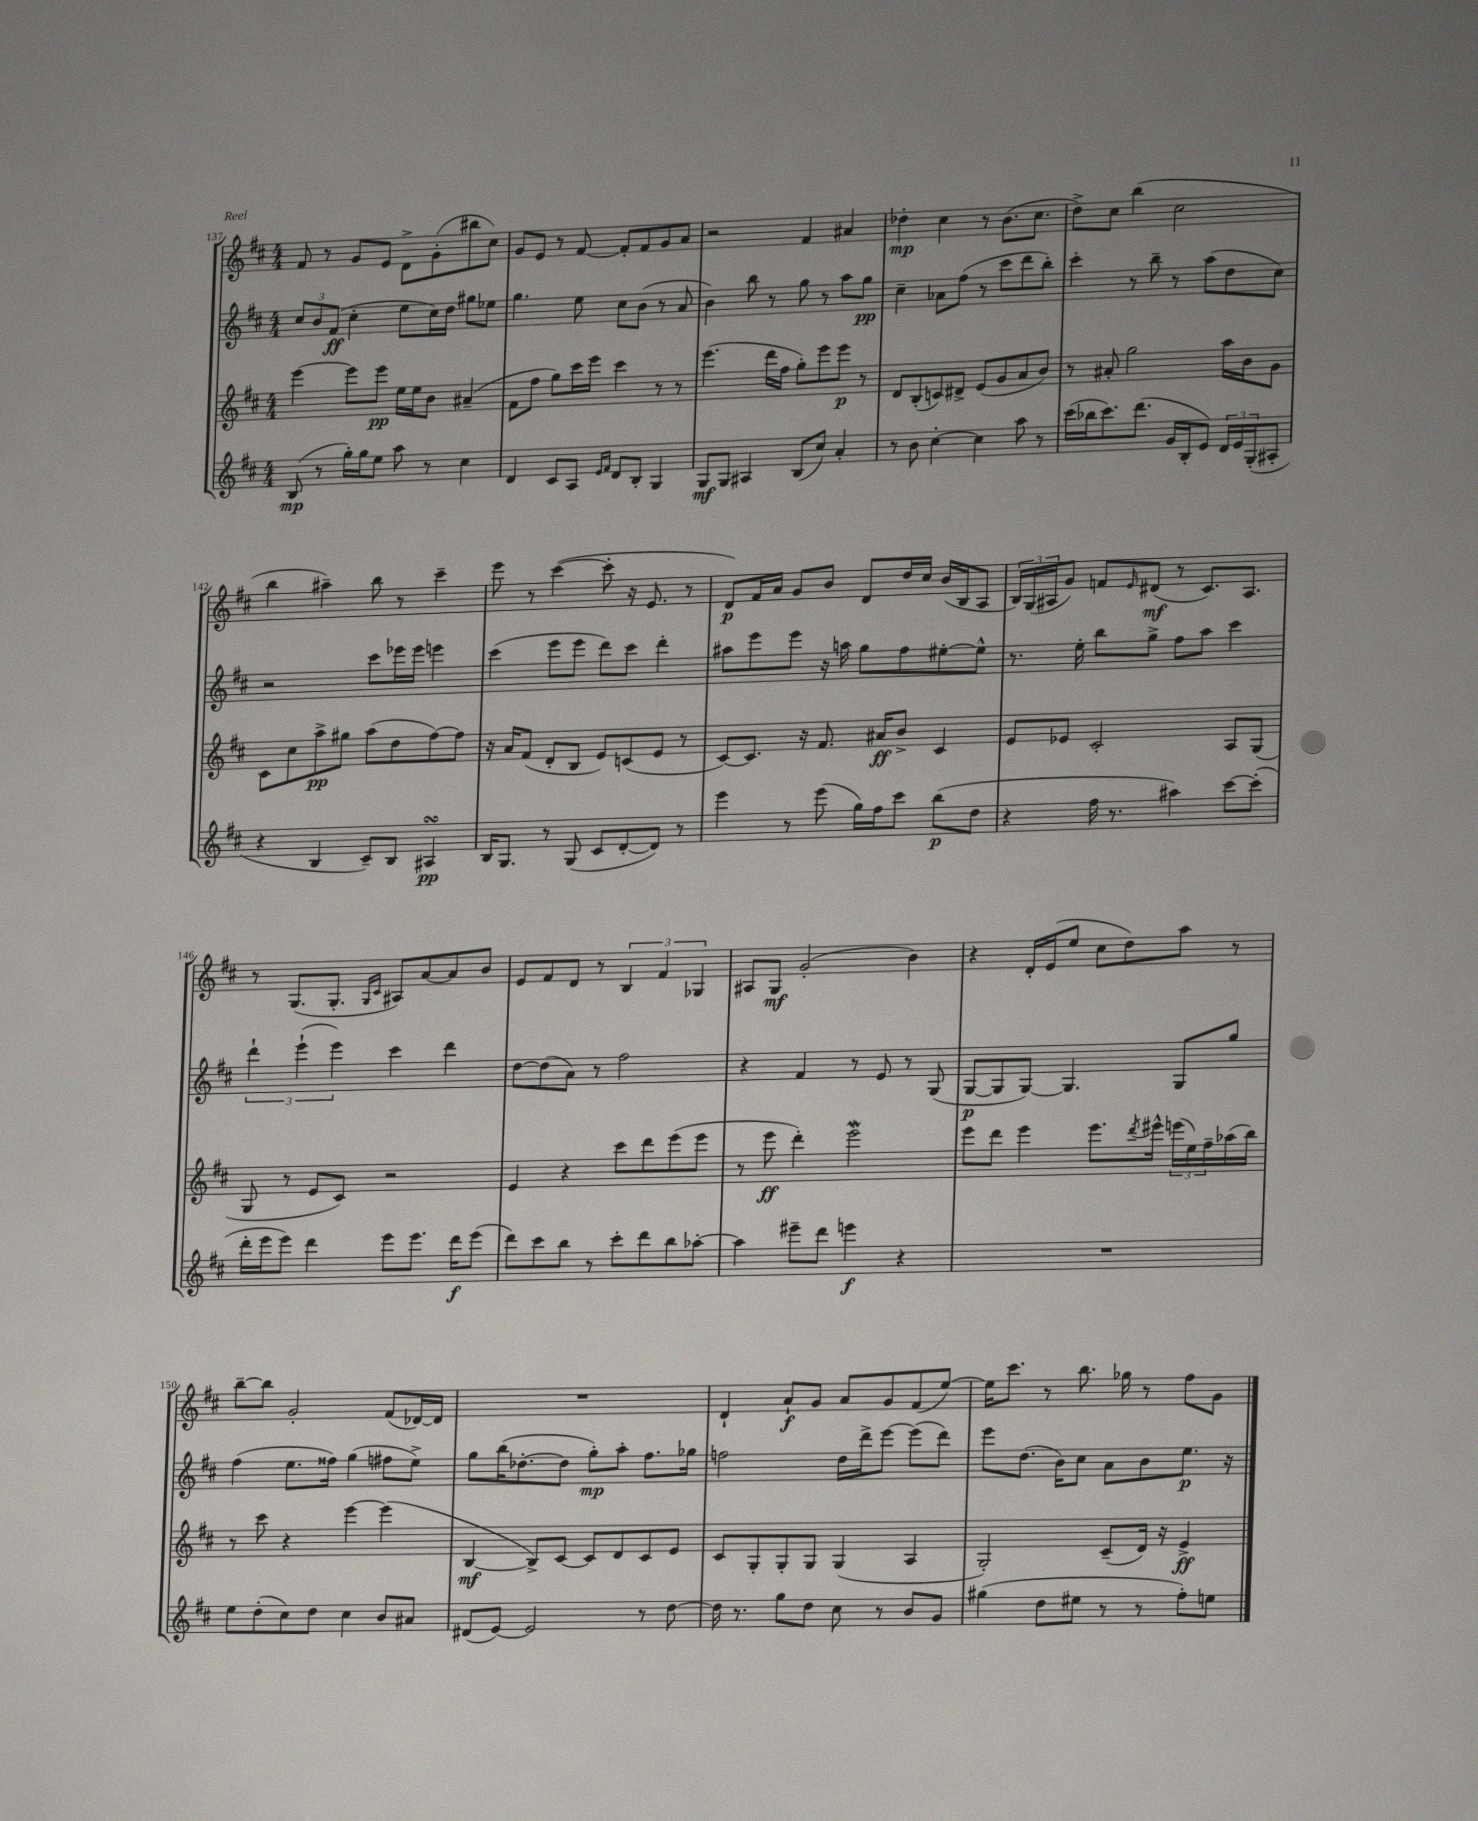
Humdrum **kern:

**kern	**dynam	**kern	**dynam	**kern	**dynam	**kern	**dynam
*part4	*part4	*part3	*part3	*part2	*part2	*part1	*part1
*staff4	*staff4	*staff3	*staff3	*staff2	*staff2	*staff1	*staff1
*clefG2	*	*clefG2	*	*clefG2	*	*clefG2	*
*k[f#c#]	*	*k[f#c#]	*	*k[f#c#]	*	*k[f#c#]	*
*M4/4	*	*M4/4	*	*M4/4	*	*M4/4	*
=137	=137	=137	=137	=137	=137	=137	=137
(8B/	mp	[4eee\	.	12cc#/L	.	8f#/	.
.	.	.	.	12b/	.	.	.
8r	.	.	.	.	.	8r	.
.	.	.	.	(12f#/J	ff	.	.
16gg'\LL)	.	8eee\L]	.	4cc#'\	.	8g/L	.
16gg\J	.	.	.	.	.	.	.
8ee\J	.	8eee\J	pp	.	.	8e/J	.
8aa\	.	16ee\LL	.	8ee\L	.	8d^\L	.
.	.	16ee\J	.	.	.	.	.
8r	.	8b\J	.	16cc#\L)	.	(8g'\	.
.	.	.	.	16dd\JJ	.	.	.
4cc#\	.	(4a#X~/	.	8gg#X\L	.	8bb#X\	.
.	.	.	.	8ee-X\J	.	8cc#\J)	.
=138	=138	=138	=138	=138	=138	=138	=138
4d/	.	8f#\L	.	4.gg\	.	8g/L	.
.	.	8ff#\J	.	.	.	8e/J	.
8c#/L	.	8gg\L)	.	.	.	8r	.
8A/J	.	16ccc#\L	.	8ee\	.	[8f#/	.
.	.	16eee\JJ	.	.	.	.	.
16qqe/LL	.	.	.	.	.	.	.
16qqf#/JJ	.	.	.	.	.	.	.
8d/L	.	4ccc#\	.	8cc#\L	.	8f#'/L]	.
8B'/J	.	.	.	(8b\J	.	8f#/	.
4G/	.	8r	.	8r	.	8g/	.
.	.	8r	.	8a/	.	8a/J	.
=139	=139	=139	=139	=139	=139	=139	=139
8G/L	mf	(4.eee\	.	4b\)	.	2r	.
8G/J	.	.	.	.	.	.	.
4A#X/	.	.	.	8bb\	.	.	.
.	.	16ddd\LL	.	8r	.	.	.
.	.	16ff#\JJ	.	.	.	.	.
(8B/L	.	8gg'\L)	.	8gg\	.	4f#/	.
8cc#/J)	.	8eee\	.	8r	.	.	.
4a'/	.	8eee\J	p	8aa\L	.	4a#X/	.
.	.	8r	.	8gg\J	pp	.	.
=140	=140	=140	=140	=140	=140	=140	=140
8r	.	8d/L	.	4cc#~\	.	4dd-X'\	mp
8b\	.	(8B'/	.	.	.	.	.
[4cc#'\	.	8cn/)	.	8a-X\L	.	4cc#\	.
.	.	8d#X^/J	.	(8ff#\J	.	.	.
4cc#\]	.	(8e/L	.	8r	.	8r	.
.	.	8g/	.	8ccc#\L	.	(8.b\L	.
8aa\	.	8a/	.	8ddd\	.	.	.
.	.	.	.	.	.	8.cc#\J	.
8r	.	8b/J)	.	8bb'\J)	.	.	.
=141	=141	=141	=141	=141	=141	=141	=141
(16ccc#\LL	.	8r	.	4ccc#'\	.	8dd^\L)	.
16bb-X\J	.	.	.	.	.	.	.
8.ccc#\)	.	8a#X'/	.	.	.	8cc#\J	.
.	.	2gg\	.	8r	.	(4bb\	.
(8.ddd\J	.	.	.	.	.	.	.
.	.	.	.	8bb~\	.	.	.
16g/LL	.	.	.	8r	.	2cc#\	.
16B'/J	.	.	.	.	.	.	.
8e/J)	.	.	.	(8aa\L	.	.	.
24d/LL	.	16aa\LL	.	8dd\	.	.	.
24e/	.	.	.	.	.	.	.
.	.	16b\J	.	.	.	.	.
(24G'/J	.	.	.	.	.	.	.
8A#X'/J	.	8g\J	.	8cc#\J)	.	.	.
!!LO:LB:g=z
=142	=142	=142	=142	=142	=142	=142	=142
4r	.	8c#\L	.	2r	.	4bb\	.
.	.	8cc#\	.	.	.	.	.
4B/	.	8aa^\	pp	.	.	4aa#X~\)	.
.	.	8gg#X\J	.	.	.	.	.
8c#~/L)	.	(8aa\L	.	8ccc#\L	.	8bb\	.
8B/J	.	8dd\	.	16eee-X\L	.	8r	.
.	.	.	.	16eee-\JJ	.	.	.
4A#XsSsS/	pp	[8ff#\)	.	4eeen\	.	4ccc#~\	.
.	.	8ff#\J]	.	.	.	.	.
=143	=143	=143	=143	=143	=143	=143	=143
16B/KL	.	16r	.	(4ccc#\	.	8eee\	.
8.G/J	.	16a/KL	.	.	.	.	.
.	.	(8f#/J	.	.	.	8r	.
8r	.	8d'/L	.	8eee\L	.	([4ccc#\	.
(8G/	.	8B/J	.	8eee\J	.	.	.
8c#/L	.	8e/L)	.	8ddd\L)	.	8ccc#'\]	.
[8d'/	.	(8cn/	.	8ccc#\J	.	16r	.
.	.	.	.	.	.	8.e/	.
8d/J])	.	8e/J	.	4ddd'\	.	.	.
8r	.	8r	.	.	.	8r	.
=144	=144	=144	=144	=144	=144	=144	=144
4eee\	.	[8c#/L)	.	8aa#X\L	.	8d/L)	p
.	.	8.c#/J]	.	8eee\	.	16f#/L	.
.	.	.	.	.	.	16a/JJ	.
8r	.	.	.	8eee\J	.	8g/L	.
.	.	16r	.	.	.	.	.
(8eee\	.	8.f#/	.	16r	.	8b/J	.
.	.	.	.	16aan\	.	.	.
16gg\LL)	.	.	.	8gg\L	.	8d/L	.
16ff#\J	.	16a#X/KL	ff	.	.	.	.
8ccc#\J	.	8b^/J	.	8ff#\	.	16dd/L	.
.	.	.	.	.	.	16cc#/JJ	.
(8bb\L	p	4c#/	.	[8ee#X'\	.	(16b/LL	.
.	.	.	.	.	.	16B/J	.
8dd\J	.	.	.	8ee#^^\J]	.	8A/J	.
=145	=145	=145	=145	=145	=145	=145	=145
4r	.	8e/L	.	8.r	.	24B/LL)	.
.	.	.	.	.	.	(24G/	.
.	.	.	.	.	.	24A#X/J	.
.	.	8e-X/J	.	.	.	8g/J)	.
.	.	.	.	16ee'\	.	.	.
16ff#\	.	2c#'/	.	8bb\L	.	8fn/L	.
8.r	.	.	.	.	.	.	.
.	.	.	.	.	.	16qqe/	.
.	.	.	.	8gg^\J	.	(8d#X/J	mf
4aa#X\)	.	.	.	8ff#\L	.	8r	.
.	.	.	.	8aa\J	.	8.c#/L)	.
[8ccc#\L	.	8A/L	.	4ccc#\	.	.	.
.	.	.	.	.	.	8.A#/J	.
(8ccc#'\J]	.	(8G/J	.	.	.	.	.
!!LO:LB:g=z
=146	=146	=146	=146	=146	=146	=146	=146
16ddd'\LL	.	8G/	.	6ddd`\	.	8r	.
16eee\J	.	.	.	.	.	.	.
8eee\J)	.	8r	.	.	.	(8.G/L	.
.	.	.	.	(6eee`\	.	.	.
4ddd\	.	8e/L	.	.	.	.	.
.	.	.	.	.	.	8.G'/J	.
.	.	.	.	6eee\)	.	.	.
.	.	8c#/J)	.	.	.	.	.
.	.	.	.	.	.	16qqG/LL	.
.	.	.	.	.	.	16qqc#/JJ	.
8eee\L	.	2r	.	4ccc#\	.	8A#X/L)	.
8.eee\J	.	.	.	.	.	[8a/	.
.	.	.	.	4ddd\	.	8a/]	.
16ddd\KL	f	.	.	.	.	.	.
(8eee\J	.	.	.	.	.	8b/J	.
=147	=147	=147	=147	=147	=147	=147	=147
8ddd\L)	.	4e/	.	[8dd\L	.	8e/L	.
8ccc#\	.	.	.	(8dd\]	.	8f#/	.
8bb\J	.	4r	.	8a\J)	.	8d/J	.
8r	.	.	.	8r	.	8r	.
8ccc#'\L	.	8ccc#\L	.	2ff#\	.	6B/	.
8ddd\	.	8ddd\	.	.	.	.	.
.	.	.	.	.	.	6f#/	.
8bb\	.	(8eee\	.	.	.	.	.
.	.	.	.	.	.	6G-X/	.
[8aa-X'\J	.	8eee\J	.	.	.	.	.
=148	=148	=148	=148	=148	=148	=148	=148
4aa-\]	.	8r	.	4r	.	8A#X/L	.
.	.	8eee\	ff	.	.	8G/J	mf
8eee#X~\L	.	4ddd'\)	.	4f#/	.	(2g'/	.
8ddd\J	.	.	.	.	.	.	.
4eeen\	f	2eeeW\	.	8r	.	.	.
.	.	.	.	8e/	.	.	.
4r	.	.	.	8r	.	4b\)	.
.	.	.	.	(8G/	.	.	.
=149	=149	=149	=149	=149	=149	=149	=149
1r	.	8eee\L	.	[8G/L	p	4r	.
.	.	8ddd\J	.	8G/]	.	.	.
.	.	4eee\	.	[8G/J)	.	16d'/LL	.
.	.	.	.	.	.	(16e/J	.
.	.	.	.	4.G/]	.	8ee/J	.
.	.	8.eee\L	.	.	.	8cc#\L	.
.	.	.	.	.	.	8dd\)	.
.	.	8qddd/	.	.	.	.	.
.	.	16eee#X^^\Jk	.	.	.	.	.
.	.	(24eeen\LL	.	8G/L	.	8aa\J	.
.	.	24ee\)	.	.	.	.	.
.	.	24ff#~\	.	.	.	.	.
.	.	(16aa-X\	.	8gg/J	.	8r	.
.	.	16bb\JJ)	.	.	.	.	.
!!LO:LB:g=z
=150	=150	=150	=150	=150	=150	=150	=150
8ee\L	.	8r	.	(4ff#\	.	[8bb~\L	.
(8dd'\	.	8ccc#\	.	.	.	8bb\J]	.
8cc#\)	.	4r	.	8.ee\L	.	2g'/	.
8dd\J	.	.	.	.	.	.	.
.	.	.	.	16ff##X\Jk)	.	.	.
4cc#\	.	[4eee\	.	(4gg\	.	.	.
8b/L	.	(4eee\]	.	8ff#X\L	.	(8f#/L	.
8a#X/J	.	.	.	8ee^\J)	.	[16d-X/L)	.
.	.	.	.	.	.	16d-/JJ]	.
=151	=151	=151	=151	=151	=151	=151	=151
(8d#X/L	.	[4B/	mf	8gg\L	.	1r	.
[8e/J)	.	.	.	(16bb\K	.	.	.
.	.	.	.	[8.dd-X'\	.	.	.
2e/]	.	8B^/L])	.	.	.	.	.
.	.	[8c#/J	.	8dd-\J]	.	.	.
.	.	8c#/L]	.	8gg'\L)	mp	.	.
.	.	8d/	.	8aa'\J	.	.	.
8r	.	8c#/	.	8.ff#\L	.	.	.
[8dd\	.	8e/J	.	.	.	.	.
.	.	.	.	16gg-X\Jk	.	.	.
=152	=152	=152	=152	=152	=152	=152	=152
16dd\]	.	8c#/L	.	2ffn\	.	4d`/	.
8.r	.	.	.	.	.	.	.
.	.	8G'/	.	.	.	.	.
8gg\L	.	8G'/	.	.	.	8a`/L	f
8dd\J	.	8G/J	.	.	.	8g/J	.
8cc#\	.	(4G/	.	16dd\LL	.	8a/L	.
.	.	.	.	16ddd^\J	.	.	.
8r	.	.	.	[8eee\J	.	8g/	.
8b/L	.	4A/	.	(8eee\L]	.	(8f#/	.
8g/J	.	.	.	8ddd\J)	.	[8ee/J)	.
=153	=153	=153	=153	=153	=153	=153	=153
(4gg#X\	.	2G'/)	.	8eee\L	.	16ee\KL]	.
.	.	.	.	.	.	8.ccc#\J	.
.	.	.	.	(8.dd\J	.	.	.
8dd\L	.	.	.	.	.	8r	.
.	.	.	.	16b\KL)	.	.	.
8ee#X\J	.	.	.	8cc#\J	.	8.bb\	.
8r	.	(8c#~/L	.	8a\L	.	.	.
.	.	.	.	.	.	16gg-X\	.
8r	.	16d/Jk)	.	8b\	.	8r	.
.	.	16r	.	.	.	.	.
8ff#'\L)	.	4e^/	ff	8.ee\J	p	8ff#\L	.
8een\J	.	.	.	.	.	8g\J	.
.	.	.	.	16r	.	.	.
==	==	==	==	==	==	==	==
*-	*-	*-	*-	*-	*-	*-	*-
